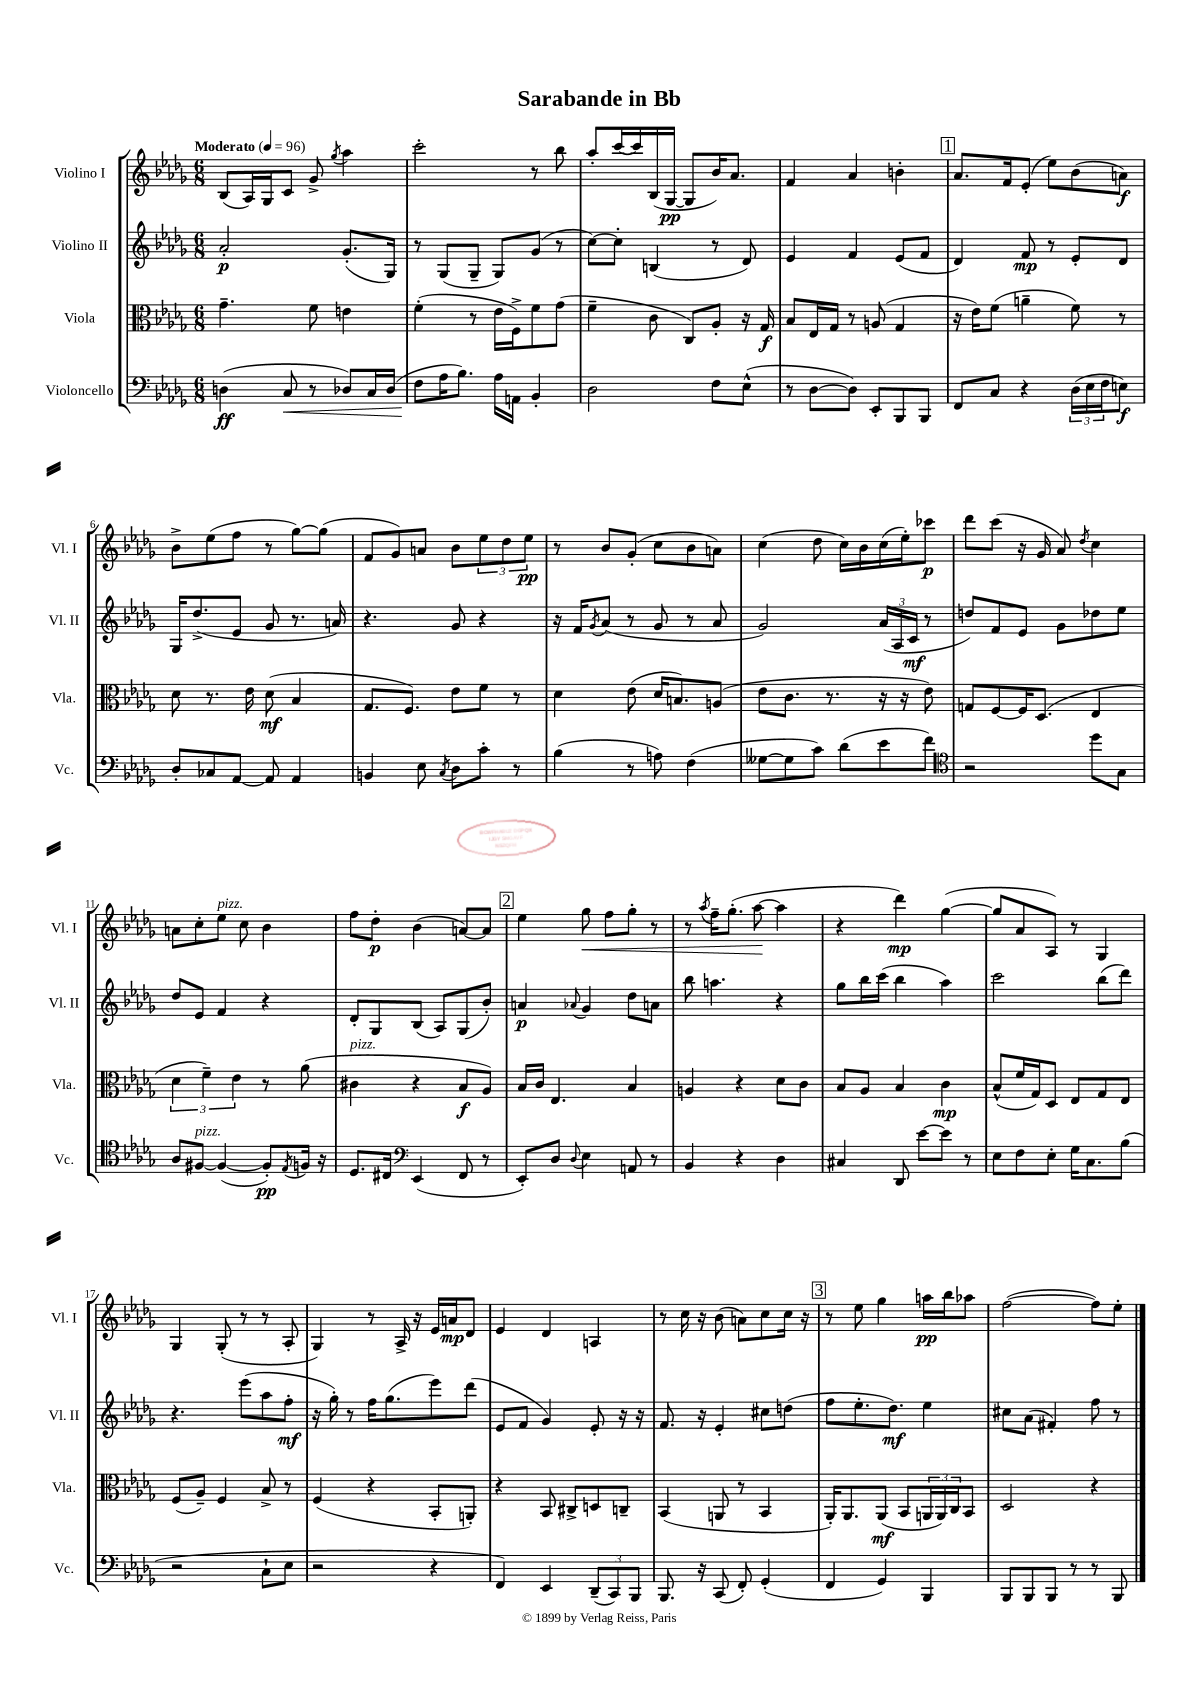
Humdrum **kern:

**kern	**kern	**kern	**kern
*staff4	*staff3	*staff2	*staff1
*clefF4	*clefC3	*clefG2	*clefG2
*k[b-e-a-d-g-]	*k[b-e-a-d-g-]	*k[b-e-a-d-g-]	*k[b-e-a-d-g-]
*M6/8	*M6/8	*M6/8	*M6/8
*MM96	*MM96	*MM96	*MM96
(4D	4.g-~	2a-'	(8B-
.	.	.	16A-)
.	.	.	16G-
8C	.	.	8c
8r	8f	.	8g-^
.	.	.	8qgg-
8D-)	4e	(8.g-'	4aa-
16C	.	.	.
(16D-	.	16G-)	.
=	=	=	=
8F	(4f'	8r	2ccc'
16A-	.	(8G-	.
8.B-)	.	.	.
.	8r	8G-~	.
16A-	16e-	8G-)	.
16AA	16F^)	.	.
4BB-'	8f	(8g-	8r
.	(8g-	8r	8bb-
=	=	=	=
2D-	4f~	[8cc)	8aa-'
.	.	8cc']	[16ccc
.	.	.	16ccc]
.	8c	(4B	(16B-
.	.	.	[16G-
.	8C)	.	8G-]
8F	8A-'	8r	16b-)
.	.	.	8.a-
(8E-^^	16r	8d-)	.
.	16G-	.	.
=	=	=	=
8r	8B-	4e-	4f
[8D-	16E-	.	.
.	16G-	.	.
8D-])	8r	4f	4a-
8EE-'	(8A	.	.
8BBB-	4G-	(8e-	4b'
8BBB-	.	8f	.
=	=	=	=
8FF	16r	4d-)	8.a-
.	16e-)	.	.
8C	(8f	.	.
.	.	.	16f
4r	4a~	8f	(8e-'
.	.	8r	8ee-)
(24D-	8f)	8e-'	(8b-
24E-	.	.	.
24F	.	.	.
8E)	8r	8d-	8a)
=	=	=	=
8D-'	8d-	16G-	8b-^
.	.	(8.dd-^	.
8C-	8.r	.	(8ee-
[8AA-	.	8e-	8ff
.	16e-	.	.
8AA-]	(8d-	8g-	8r
4AA-	4B-	8.r	[8gg-)
.	.	.	(8gg-]
.	.	16a)	.
=	=	=	=
4BB	8.G-	4.r	8f
.	.	.	8g-)
.	8.F)	.	.
8E-	.	.	8a
8qC	.	.	.
8D-	8e-	8g-	8b-
8c'	8f	4r	12ee-
.	.	.	12dd-
8r	8r	.	.
.	.	.	12ee-
=	=	=	=
(4B-	4d-	16r	8r
.	.	16f	.
.	.	8qg-	.
.	.	(8a-	8b-
8r	(8e-	8r	(8g-'
8A)	16d-	8g-	8cc
.	8.B)	.	.
(4F	.	8r	8b-
.	(8A	8a-	8a)
=	=	=	=
[8G--	8e-	2g-)	(4cc
8G--]	8.c	.	.
8c)	.	.	8dd-
.	8.r	.	.
(8d-	.	.	16cc)
.	.	.	16b-
8e-	16r	(24a-	(16cc
.	.	24A-	.
.	16r	.	16ee-')
.	.	24c	.
8f)	8e-)	8r	8ccc-
=	=	=	=
*clefC4	*	*	*
2r	8G	8dd)	8ddd-
.	[8F	8f	(8ccc
.	16F]	8e-	16r
.	(8.D-	.	16g-
.	.	8g-	8a-)
.	.	.	8qdd-
8dd-	4E-	8dd-	4cc
8G-	.	8ee-	.
=	=	=	=
8A-	6d-	8dd-	8a
[8F#	.	8e-	8cc'
.	6f~)	.	.
(4F#_	.	4f	8ee-
.	6e-	.	.
.	.	.	8cc
8F#'])	8r	4r	4b-
8qE-	.	.	.
16F	(8a-	.	.
16r	.	.	.
=	=	=	=
8.D-	4c#	8d-'	8ff
.	.	8G-	8dd-'
16C#	.	.	.
*clefF4	*	*	*
(4EE-	4r	(8B-	(4b-
.	.	8A-)	.
8FF	8B-	(8G-	[8a)
8r	8A-)	8b-')	8a]
=	=	=	=
8EE-')	16B-	4a	4ee-
.	16c	.	.
8D-	4.E-	.	.
8qqD-	.	8qqa-	.
4E-	.	4g-	8gg-
.	.	.	8ff
8AA	4B-	8dd-	8gg-'
8r	.	8a	8r
=	=	=	=
4BB-	4A	8bb-	8r
.	.	.	8qaa-
.	.	4.aa	16ff~
.	.	.	(8.gg-'
4r	4r	.	.
.	.	.	[8aa-
4D-	8d-	4r	4aa-]
.	8c	.	.
=	=	=	=
4C#	8B-	8gg-	4r
.	8A-	16bb-	.
.	.	(16ccc	.
8DD-	4B-	4bb-	4ddd-)
[8e-	.	.	.
8e-]	4c	4aa-)	([4gg-
8r	.	.	.
=	=	=	=
8E-	(8B-^^	2ccc	8gg-]
8F	16f	.	8a-
.	16G-)	.	.
8E-'	8D-	.	8A-)
16G-	8E-	.	8r
8.C	.	.	.
.	8G-	(8bb-	4G-
(8B-	8E-	8ddd-)	.
=	=	=	=
2r	(8F	4.r	4G-
.	8A-~)	.	.
.	4F	.	(8G-'
.	.	(8eee-	8r
8C`	8B-^	8aa-	8r
8E-	8r	8ff'	8A-'
=	=	=	=
2r	(4F	16r	4G-)
.	.	16gg-')	.
.	.	8r	.
.	4r	16ff	8r
.	.	(8.gg-	.
.	.	.	16A-^
.	.	.	16r
4r	8BB-'	8eee-)	16e-
.	.	.	16a
.	8AA')	(8ddd-	8d-
=	=	=	=
4FF)	4r	8e-	4e-
.	.	8f	.
4EE-	8BB-	4g-)	4d-
.	8C#^	.	.
(12DD-~	8D	8e-'	4A
12CC)	.	.	.
.	8C~	16r	.
12BBB-	.	.	.
.	.	16r	.
=	=	=	=
8.BBB-	(4BB-	8.f	8r
.	.	.	16cc
16r	.	16r	16r
(8CC	8AA	4e-'	(8b-
8FF')	8r	.	8a)
(4GG-'	4BB-	8cc#	8cc
.	.	(8dd	16cc
.	.	.	16r
=	=	=	=
4FF	16AA-')	8ff	8r
.	8.AA-	.	.
.	.	8.ee-'	8ee-
4GG-)	(8AA-	.	4gg-
.	.	8.dd-)	.
.	8BB-	.	.
4BBB-	24AA	4ee-	16aa
.	24AA)	.	.
.	.	.	16bb-
.	24C	.	.
.	8BB-	.	8aa-
=	=	=	=
8BBB-	2D-	8cc#	([2ff
8BBB-	.	(8a-	.
8BBB-	.	4f#')	.
8r	.	.	.
8r	4r	8ff	8ff])
8BBB-	.	8r	8ee-'
==	==	==	==
*-	*-	*-	*-
